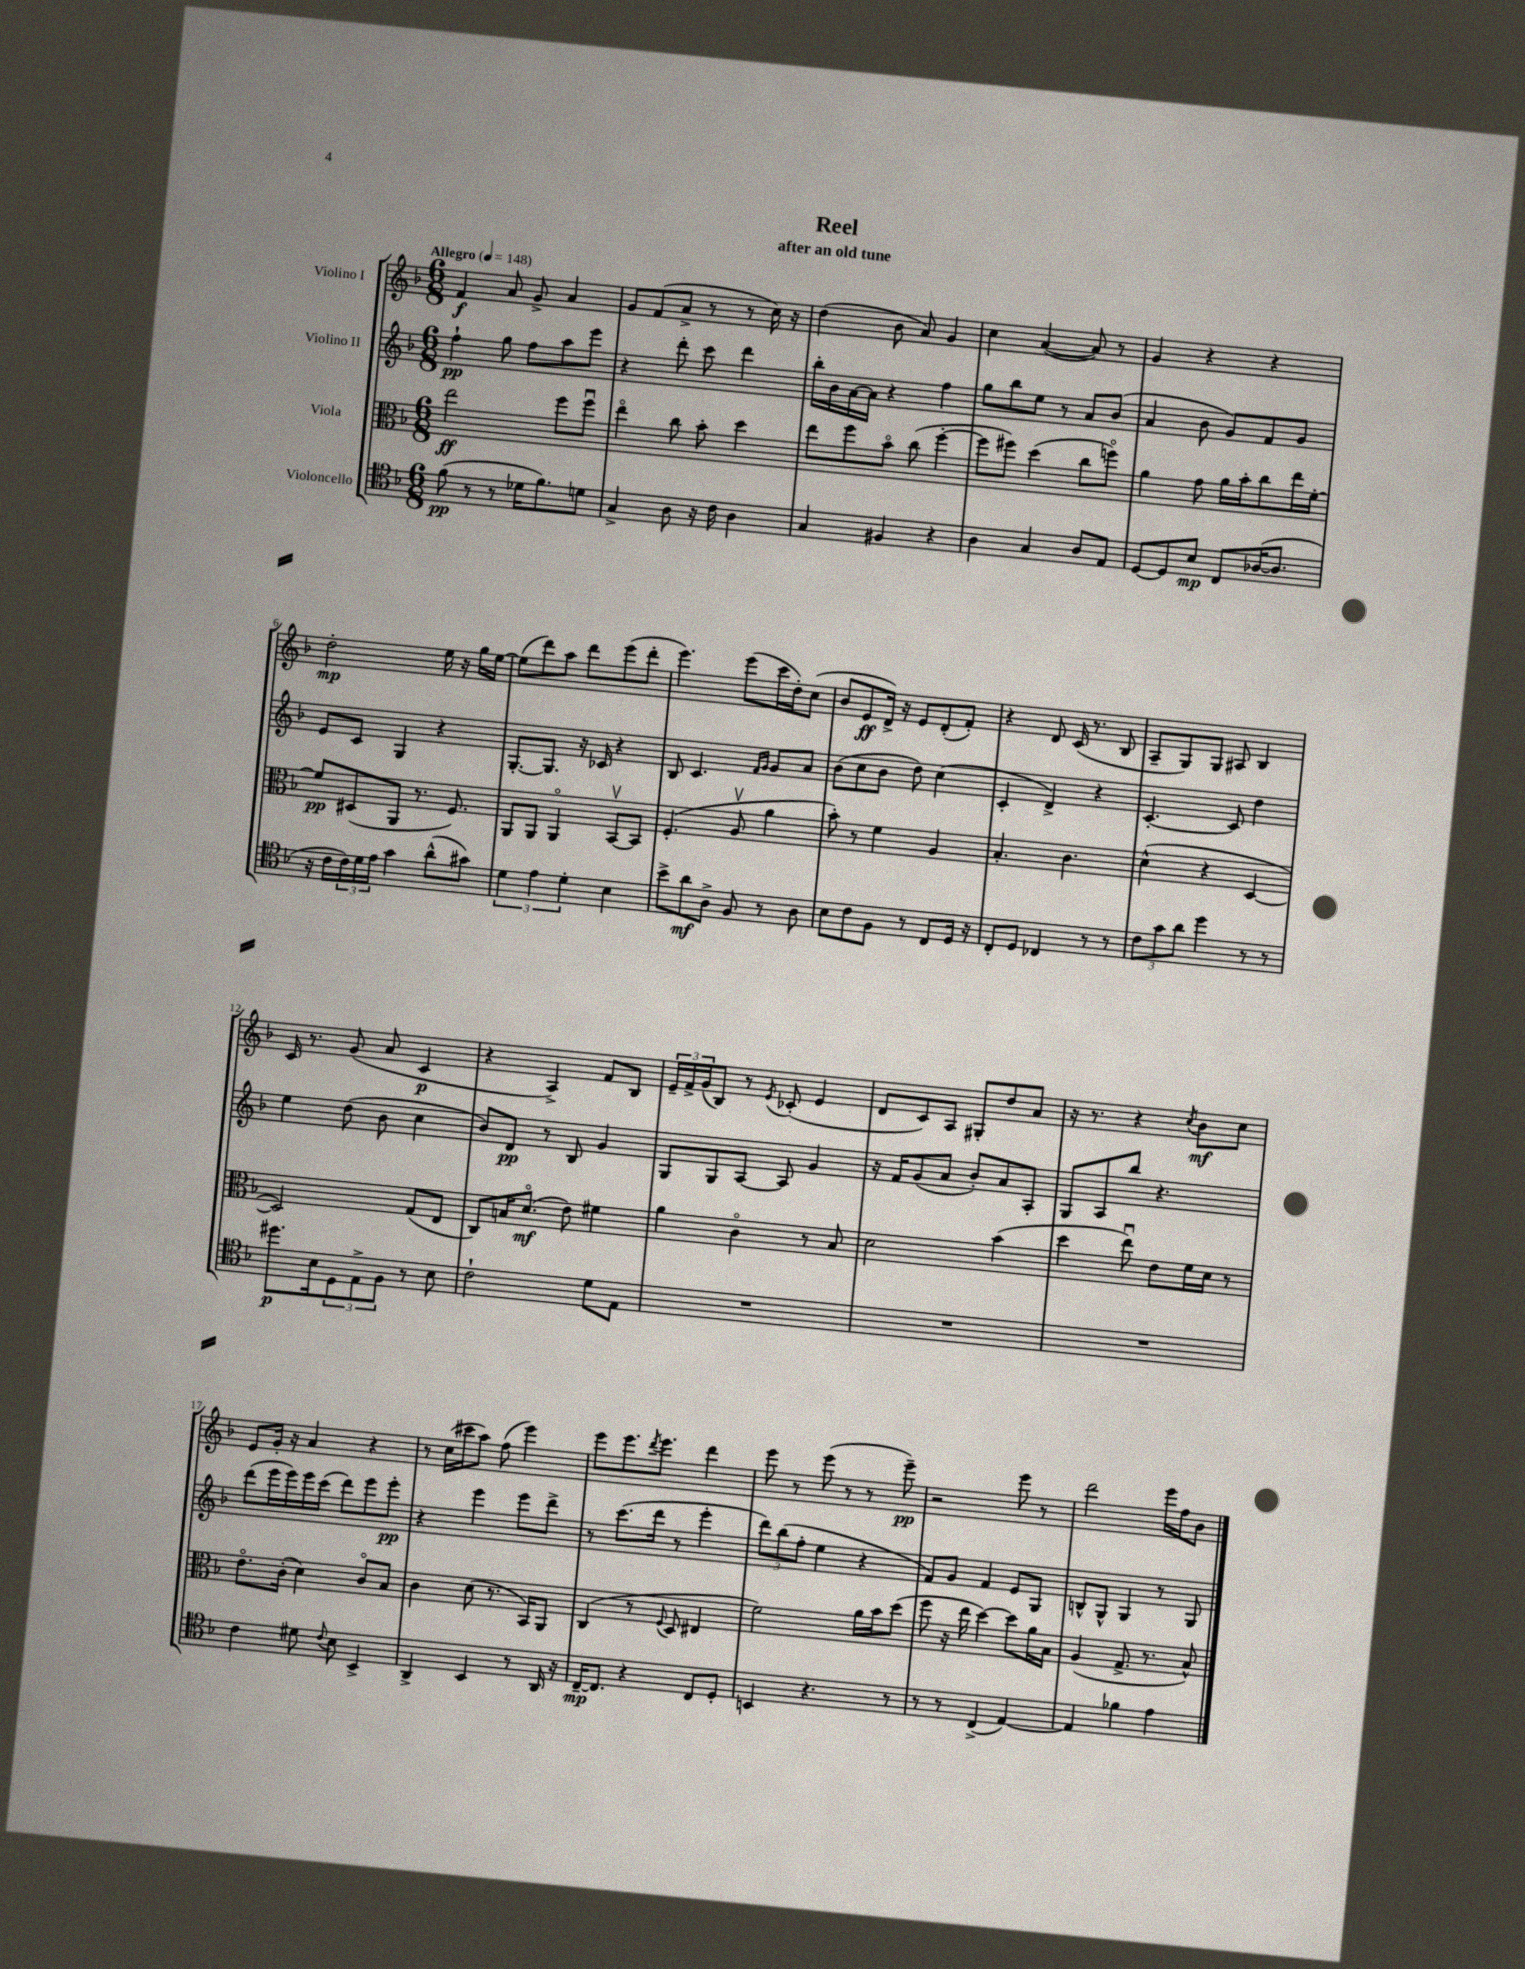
\header { title = "Reel" subtitle = "after an old tune" }
<<
\new StaffGroup <<
\new Staff = "s0" \with { instrumentName = "Violino I" } {
    \clef treble \key f \major \numericTimeSignature \time 6/8 \tempo "Allegro" 4 = 148
    f'4\f a'8 g'8-> a'4 |
    g'8 f'8( a'8-> r8 r8 c''16) r16 |
    d''4( bes'8 a'8) g'4 |
    c''4 a'4~( a'8) r8 |
    g'4 r4 r4 |
    d''2-.\mp e''16 r16 g''16 e''16~ |
    e''8( d'''8) a''8 d'''8 e'''8( d'''8-. |
    e'''4.) e'''8( c'''16 d''16-.) c''8( |
    bes'8 e'8\ff d'16->) r16 e'8 d'8-.( f'8-.) |
    r4 d'8 c'16( r8. bes8 |
    a8-- g8) g8 ais8 bes4 |
    c'16 r8. g'8( a'8 c'4\p |
    r4 a4->) f'8 bes8 |
    \tuplet 3/2 { e'16-- f'16-> g'16( } bes8) r8 \acciaccatura { e'8 } ces'8-.( e'4 |
    d'8 c'8) a8 gis8-. d''8 a'8 |
    r16 r8. r4 \acciaccatura { c''8 } bes'8\mf c''8 |
    e'8 g'16-. r16 a'4 r4 |
    r8 c''16( cis'''16 a''8) f''8( e'''4) |
    e'''8 e'''8. \acciaccatura { d'''8 } e'''8. d'''4 |
    e'''8 r8 e'''8( r8 r8 e'''8--\pp) |
    r2 e'''8 r8 |
    d'''2 e'''16 f''16 bes'8 \bar "|." |
}
\new Staff = "s1" \with { instrumentName = "Violino II" } {
    \clef treble \key f \major \numericTimeSignature \time 6/8
    f''4-!\pp g''8 f''8 a''8 e'''8 |
    r4 d'''8-. c'''8 d'''4 |
    bes''16-. bes'16 a'16~ a'16 r4 f''4 |
    g''8 bes''8 e''8 r8 a'8 bes'8( |
    a'4 bes'8 g'8) f'8 g'8 |
    e'8 c'8 g4 r4 |
    g8.~-. g8. r16 ces'16 r4 |
    bes8 c'4. \grace { f'16 g'16 } g'8 a'8 |
    bes'8( c''8 bes'8 d''8) c''4( |
    c'4-. d'4->) r4 |
    c'4.~-. c'8 d''4 |
    e''4 d''8( bes'8 c''4 |
    bes'8) d'8\pp r8 bes8 g'4 |
    g8 g8 a8~ a8 g'4 |
    r16 f'16 g'8( a'8 bes'8-.) a'8 a8-. |
    g8 a8 bes''8 r4. |
    d'''8( e'''16 e'''16) e'''16 c'''16( d'''8) e'''8 e'''8-.\pp |
    r4 e'''4 e'''8 d'''8-> |
    r8 c'''8.( d'''16 r8 e'''4-. |
    \tuplet 3/2 { d'''8) bes''8( f''8-. } e''4 r4 |
    f'8) g'8 f'4 e'8 g8 |
    b8-^ g8-^ g4 r8 g8 \bar "|." |
}
\new Staff = "s2" \with { instrumentName = "Viola" } {
    \clef alto \key f \major \numericTimeSignature \time 6/8
    e''2\ff f''8 f''8\downbow |
    e''4\flageolet c''8 bes'8-. d''4 |
    e''8 f''8 bes'8\flageolet c''8( f''4~-. |
    f''8 fis''8) d''4( c''8 f''8\flageolet) |
    a'4 g'8 a'16 bes'16-. c''8 e''16 f'16~-. |
    f'8\pp dis8( a,8 r8. f8.) |
    a,8 a,8 a,4\flageolet bes,8~\upbow bes,8 |
    f4.-.( a8\upbow a'4 |
    bes'8-.) r8 f'4 a4 |
    bes4.-. c'4. |
    d'4-^( r4 d4~ |
    d2) g8( e8 |
    c8) b16 d'8.\flageolet\mf( e'8) fis'4 |
    a'4 c'4\flageolet r8 bes8 |
    d'2 bes'4( |
    d''4 e''8\downbow) e'8 f'16 d'16 r8 |
    e'8.\flageolet c'16-.( d'4) c'8\flageolet bes8 |
    c'4 d'8( r8. bes,16) a,8 |
    c4( r8 \appoggiatura { f8 } d8 eis4 |
    f'2) a'16 bes'16 d''8( |
    f''8 r16 e''16 d''4~) d''8 a'16 bes16 |
    a4( g8.-> r8. bes8-^) \bar "|." |
}
\new Staff = "s3" \with { instrumentName = "Violoncello" } {
    \clef tenor \key f \major \numericTimeSignature \time 6/8
    f'8\pp( r8 r8 des'16 f'8.) d'8 |
    g4-> a8 r16 c'16 a4 |
    g4 fis4 r4 |
    a4 g4 a8 e8 |
    d8~ d8 bes8\mp c8 aes16~( aes8. |
    r16 c'16 \tuplet 3/2 { c'16) d'16 e'16 } g'4 a'8-^( gis'8) |
    \tuplet 3/2 { d'4 e'4 d'4-. } bes4 |
    bes'8-> a'8\mf a8-> f8 r8 a8 |
    bes8 c'8 f8 r8 c8 d16 r16 |
    c8-. d8 ces4 r8 r8 |
    \tuplet 3/2 { c'8 g'8 a'8 } d''4 r8 r8 |
    dis''8.\p bes16 \tuplet 3/2 { d8 e8-> f8 } r8 bes8 |
    c'2-! d'8 e8 |
    R2. |
    R2. |
    R2. |
    c'4 dis'8 \appoggiatura { c'8 } bes8 bes,4-> |
    a,4-> bes,4 r8 a,16 r16 |
    c16~--\mp c8. r4 c8 d8-. |
    b,4 r4. r8 |
    r8 r8 c4->( e4~) |
    e4 fes'4 e'4 \bar "|." |
}
>>
>>
